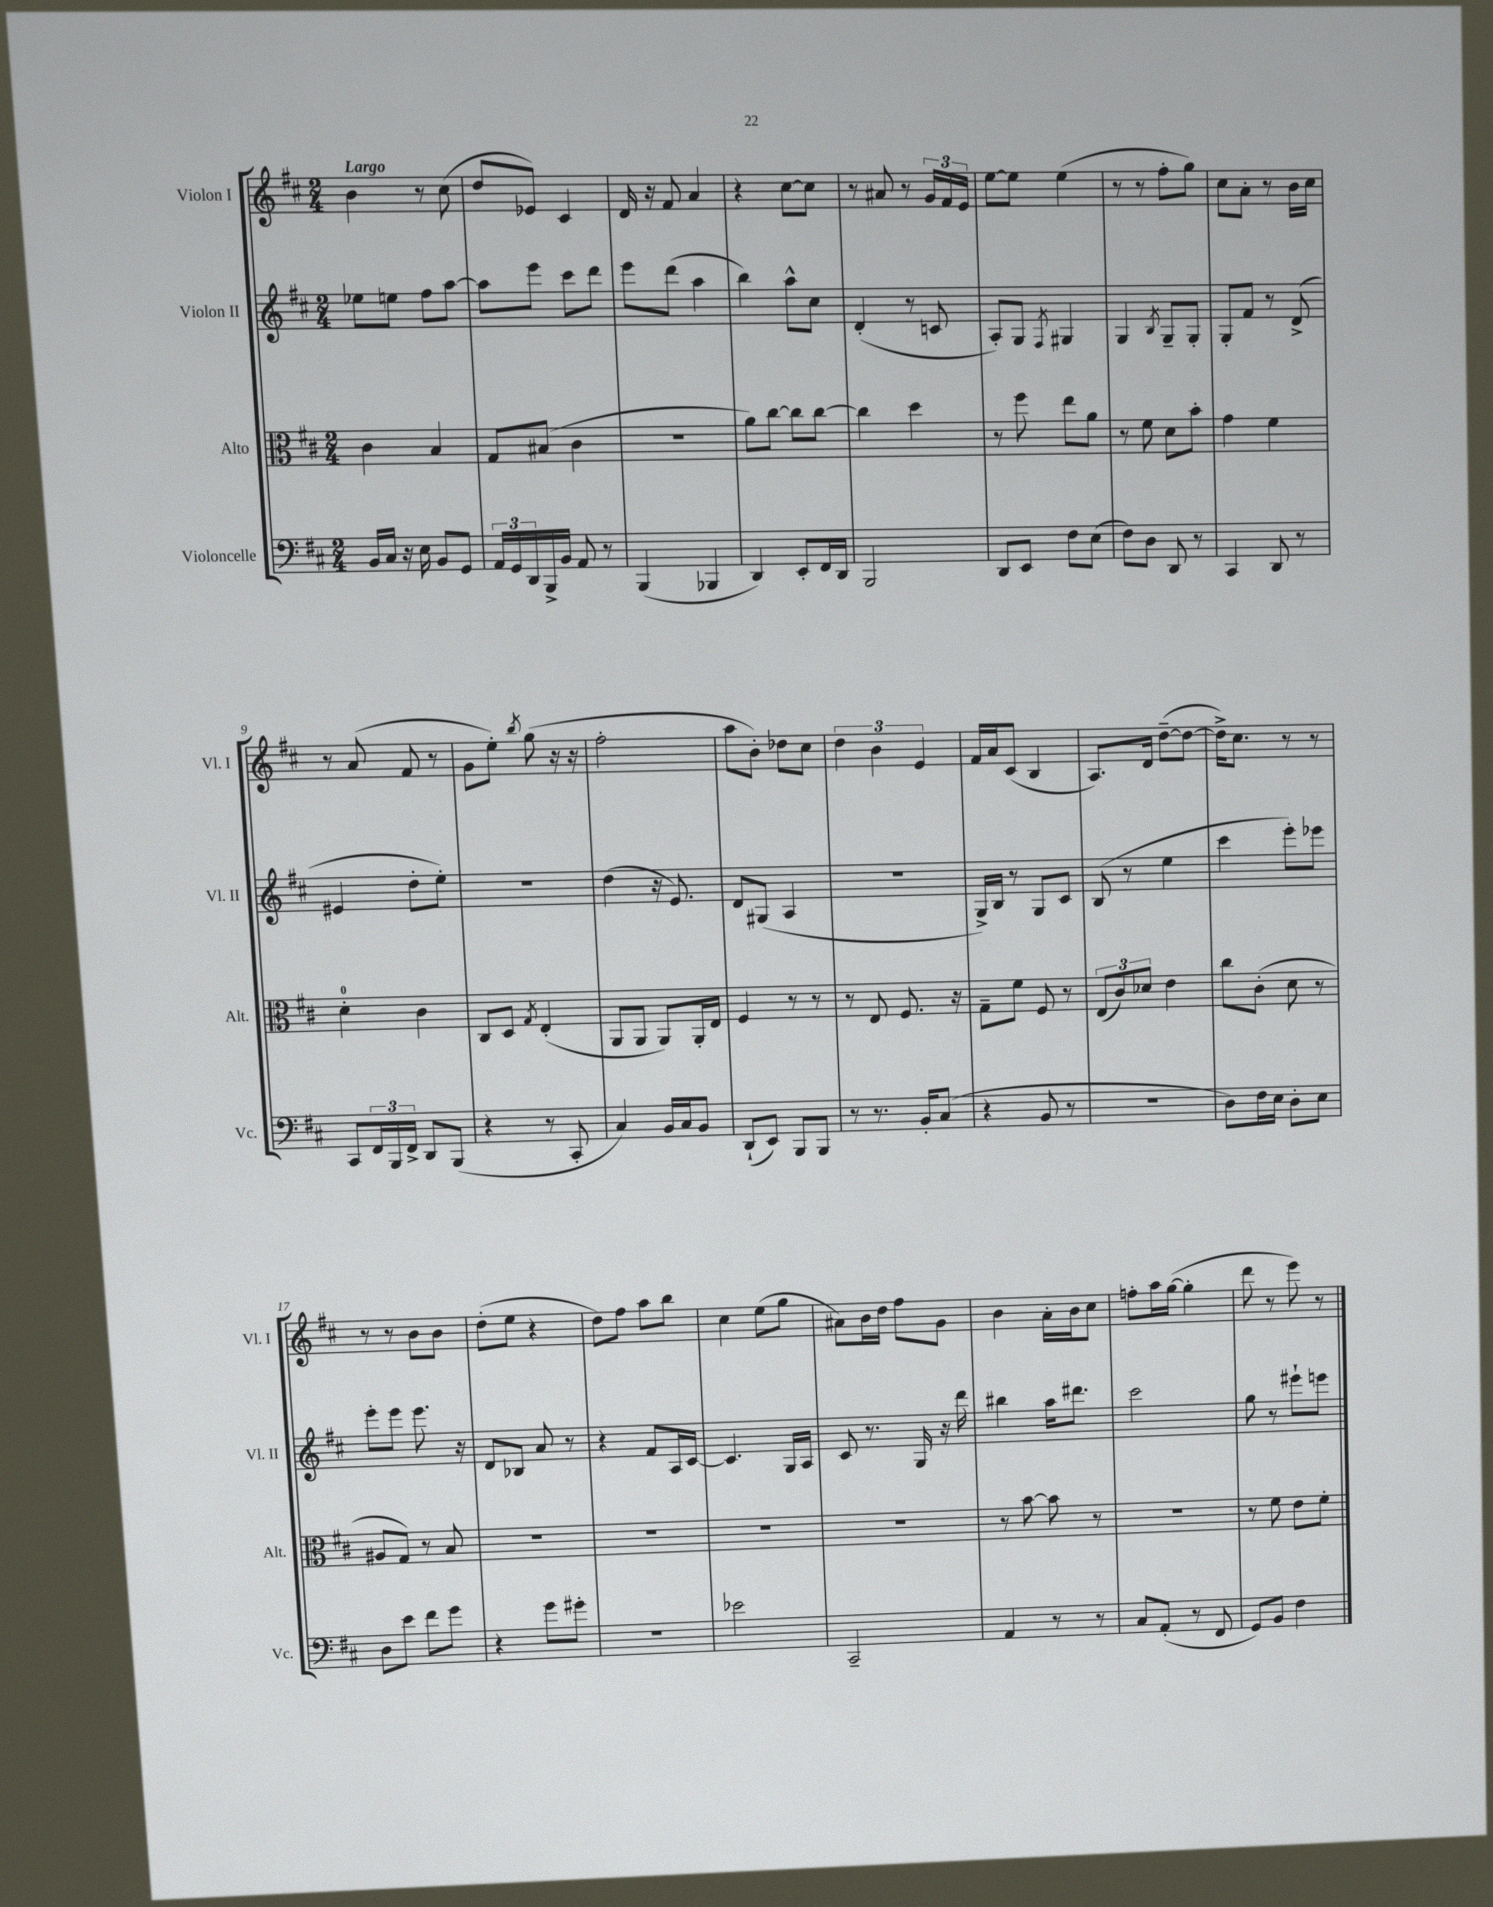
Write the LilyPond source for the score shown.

<<
\new StaffGroup <<
\new Staff = "s0" \with { instrumentName = "Violon I" shortInstrumentName = "Vl. I" } {
    \clef treble \key d \major \numericTimeSignature \time 2/4 \tempo "Largo"
    b'4 r8 cis''8( |
    d''8 ees'8) cis'4 |
    d'16 r16 fis'8 a'4 |
    r4 cis''8~ cis''8 |
    r8 ais'8 r8 \tuplet 3/2 { g'16 fis'16 e'16 } |
    e''8~ e''8 e''4( |
    r8 r8 fis''8-. g''8) |
    cis''8 a'8-. r8 b'16 cis''16 |
    r8 a'8( fis'8 r8 |
    g'8 e''8-.) \acciaccatura { b''8 } g''8( r16 r16 |
    fis''2-. |
    a''8 b'8-.) des''8 cis''8 |
    \tuplet 3/2 { d''4 b'4 e'4 } |
    fis'16 a'16 cis'8( b4 |
    a8.) d'16 d''8~--( d''8~ |
    d''16->) cis''8. r8 r8 |
    r8 r8 b'8 b'8 |
    d''8-.( e''8 r4 |
    d''8) fis''8 a''8 b''8 |
    cis''4 e''8( g''8 |
    ais'8) b'16 d''16 fis''8 g'8 |
    b'4 a'16-. b'16 cis''8 |
    f''8-. a''16 g''16~( g''4-. |
    d'''8 r8 e'''8) r8 \bar "|." |
}
\new Staff = "s1" \with { instrumentName = "Violon II" shortInstrumentName = "Vl. II" } {
    \clef treble \key d \major \numericTimeSignature \time 2/4
    ees''8 e''8 fis''8 a''8~ |
    a''8 e'''8 cis'''8 d'''8 |
    e'''8 d'''8( a''4 |
    b''4) a''8-^ cis''8 |
    d'4-.( r8 c'8 |
    a8-.) g8 \acciaccatura { fis8 } gis4 |
    g4 \acciaccatura { b8 } g8-- g8-. |
    g8-. fis'8 r8 d'8->( |
    eis'4 d''8-. e''8-.) |
    r2 |
    d''4( r16 e'8.) |
    d'8 gis8( a4 |
    R2 |
    g16->) b16 r8 g8 cis'8 |
    b8( r8 e''4 |
    cis'''4 e'''8-.) ees'''8 |
    e'''8-. e'''8 e'''8. r16 |
    d'8 bes8 a'8 r8 |
    r4 fis'8 a16 cis'16~ |
    cis'4. g16 a16 |
    cis'8 r8. g16 r16 d'''16 |
    bis''4 a''16 dis'''8. |
    cis'''2 |
    g''8 r8 eis'''8-! e'''8 \bar "|." |
}
\new Staff = "s2" \with { instrumentName = "Alto" shortInstrumentName = "Alt." } {
    \clef alto \key d \major \numericTimeSignature \time 2/4
    cis'4 b4 |
    g8 bis8( cis'4 |
    r2 |
    a'8) cis''8~ cis''8 cis''8~ |
    cis''4 d''4 |
    r8 fis''8 e''8 a'8 |
    r8 fis'8 d'8 b'8-. |
    g'4 fis'4 |
    d'4-0-. cis'4 |
    cis8 d8 \acciaccatura { g8 } e4-.( |
    a,8 a,8 a,8) a,16-. e16 |
    fis4 r8 r8 |
    r8 e8 fis8. r16 |
    g8-- fis'8 fis8 r8 |
    \tuplet 3/2 { e8( cis'8) des'8 } e'4 |
    cis''8 cis'8-.( d'8 r8 |
    ais8 g8) r8 b8 |
    R2 |
    R2 |
    R2 |
    R2 |
    r8 b'8~ b'8 r8 |
    R2 |
    r8 fis'8 e'8 fis'8-. \bar "|." |
}
\new Staff = "s3" \with { instrumentName = "Violoncelle" shortInstrumentName = "Vc." } {
    \clef bass \key d \major \numericTimeSignature \time 2/4
    b,16 cis16 r16 e16 b,8 g,8 |
    \tuplet 3/2 { a,16 g,16 d,16 } b,,16-> b,16 a,8 r8 |
    b,,4( bes,,4 |
    d,4) e,8-. fis,16 d,16 |
    b,,2 |
    d,8 e,8 fis8 e8( |
    fis8) d8 d,8 r8 |
    cis,4 d,8 r8 |
    cis,8 \tuplet 3/2 { fis,16 b,,16 fis,16-> } d,8 b,,8( |
    r4 r8 cis,8-. |
    cis4) b,16 cis16 b,8 |
    d,8-!( e,8) b,,8 b,,8 |
    r8 r8. b,16-. cis8( |
    r4 b,8 r8 |
    R2 |
    d8) fis16 e16 d8-. e8 |
    d8 e'8 fis'8 g'8 |
    r4 g'8 gis'8-. |
    R2 |
    ees'2 |
    cis,2-- |
    a,4 r8 r8 |
    cis8 a,8-.( r8 fis,8 |
    g,8) b,8 fis4 \bar "|." |
}
>>
>>
